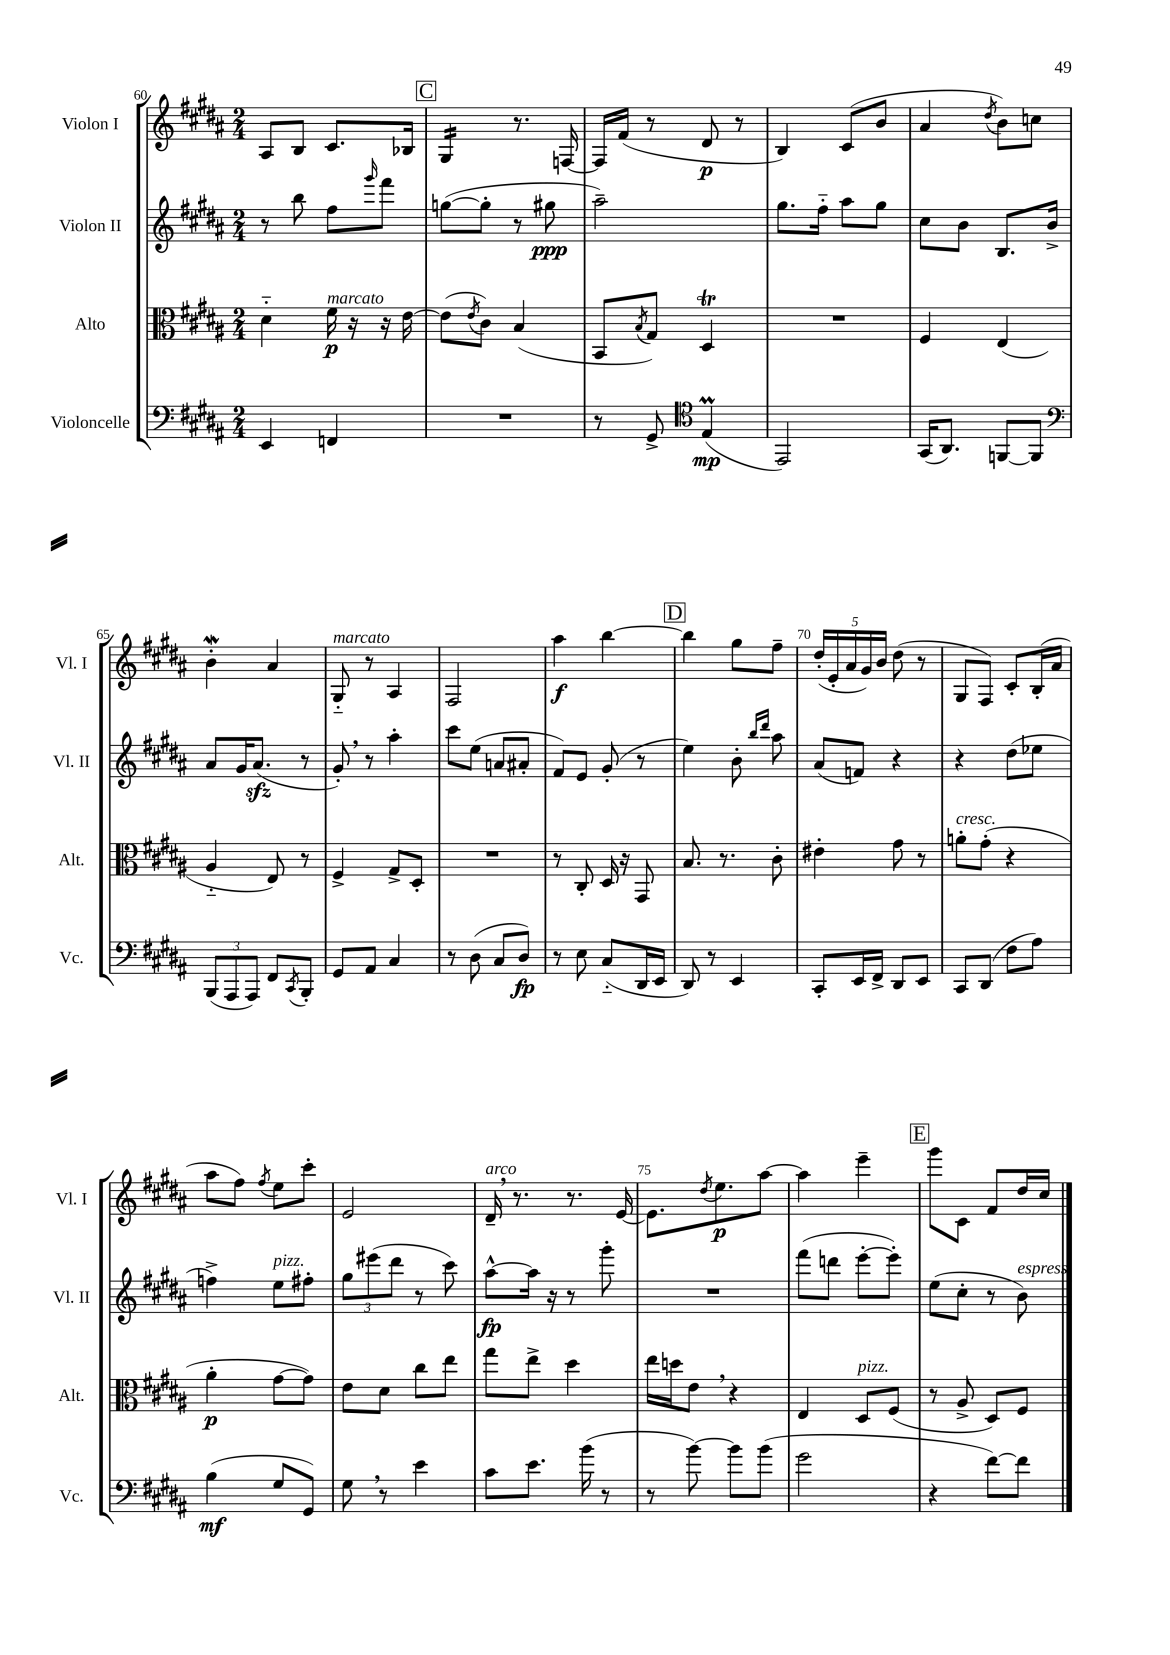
<<
\new StaffGroup <<
\new Staff = "s0" \with { instrumentName = "Violon I" shortInstrumentName = "Vl. I" } {
    \clef treble \key b \major \numericTimeSignature \time 2/4
    ais8 b8 cis'8. bes16 |
    \mark \markup { \box "C" } gis4:16 r8. f16~ |
    f16 fis'16( r8 dis'8\p r8 |
    b4) cis'8( b'8 |
    ais'4 \acciaccatura { dis''8 } b'8) c''8 |
    b'4-.\mordent ais'4 |
    gis8-_^\markup { \italic "marcato" } r8 ais4 |
    fis2 |
    ais''4\f b''4~ |
    \mark \markup { \box "D" } b''4 gis''8 fis''8-- |
    \tuplet 5/4 { dis''16-.( e'16-. ais'16 gis'16) b'16 } dis''8( r8 |
    gis8 fis8) cis'8-. b16-.( ais'16 |
    ais''8 fis''8) \acciaccatura { fis''8 } e''8 cis'''8-. |
    e'2 |
    dis'16--^\markup { \italic "arco" } \breathe r8. r8. e'16~ |
    e'8. \acciaccatura { dis''8 } e''8.\p ais''8~ |
    ais''4 e'''4-- |
    \mark \markup { \box "E" } gis'''8 cis'8 fis'8 dis''16 cis''16 \bar "|." |
}
\new Staff = "s1" \with { instrumentName = "Violon II" shortInstrumentName = "Vl. II" } {
    \clef treble \key b \major \numericTimeSignature \time 2/4
    r8 b''8 fis''8 \grace { gis'''16 } fis'''8 |
    \mark \markup { \box "C" } g''8~( g''8-. r8 gis''8\ppp |
    ais''2--) |
    gis''8. fis''16-_ ais''8 gis''8 |
    cis''8 b'8 b8. b'16-> |
    ais'8 gis'16 ais'8.\sfz( r8 |
    gis'8-.) \breathe r8 ais''4-. |
    cis'''8 e''8( a'8 ais'8-. |
    fis'8) e'8 gis'8-.( r8 |
    \mark \markup { \box "D" } e''4) b'8-. \grace { b''16 dis'''16 } ais''8 |
    ais'8( f'8) r4 |
    r4 dis''8( ees''8 |
    f''4->) e''8^\markup { \italic "pizz." } fis''8-. |
    \tuplet 3/2 { gis''8 eis'''8( dis'''8 } r8 cis'''8) |
    ais''8~-^\fp ais''16 r16 r8 gis'''8-. |
    R2 |
    fis'''8( d'''8 e'''8~-. e'''8-.) |
    \mark \markup { \box "E" } e''8( cis''8-. r8 b'8^\markup { \italic "espress." }) \bar "|." |
}
\new Staff = "s2" \with { instrumentName = "Alto" shortInstrumentName = "Alt." } {
    \clef alto \key b \major \numericTimeSignature \time 2/4
    dis'4-_ fis'16\p^\markup { \italic "marcato" } r16 r16 e'16~ |
    \mark \markup { \box "C" } e'8( \acciaccatura { e'8 } cis'8) b4( |
    b,8 \acciaccatura { b8 } gis8) dis4\trill |
    R2 |
    fis4 e4( |
    ais4-_ e8) r8 |
    fis4-> gis8-> dis8-. |
    R2 |
    r8 cis8-. dis16 r16 gis,8 |
    \mark \markup { \box "D" } b8. r8. cis'8-. |
    eis'4-. gis'8 r8 |
    a'8-.^\markup { \italic "cresc." } gis'8-.( r4 |
    ais'4-.\p gis'8~ gis'8) |
    e'8 dis'8 cis''8 e''8 |
    gis''8 e''8-> dis''4 |
    e''16 d''16 e'8 \breathe r4 |
    e4 dis8^\markup { \italic "pizz." } fis8( |
    \mark \markup { \box "E" } r8 ais8-> dis8) fis8 \bar "|." |
}
\new Staff = "s3" \with { instrumentName = "Violoncelle" shortInstrumentName = "Vc." } {
    \clef bass \key b \major \numericTimeSignature \time 2/4
    e,4 f,4 |
    \mark \markup { \box "C" } R2 |
    r8 gis,8-> \clef tenor e4\prall\mp( |
    e,2) |
    gis,16( ais,8.) f,8~ f,8 |
    \clef bass \tuplet 3/2 { b,,8( ais,,8 ais,,8) } fis,8 \acciaccatura { cis,8 } b,,8-. |
    gis,8 ais,8 cis4 |
    r8 dis8( cis8 dis8\fp) |
    r8 e8 cis8-_( dis,16 e,16 |
    \mark \markup { \box "D" } dis,8) r8 e,4 |
    cis,8-. e,16 fis,16-> dis,8 e,8 |
    cis,8 dis,8( fis8 ais8) |
    b4\mf( gis8 gis,8) |
    gis8 \breathe r8 e'4 |
    cis'8 e'8. b'16( r8 |
    r8 b'8~) b'8 b'8( |
    gis'2 |
    \mark \markup { \box "E" } r4 fis'8~) fis'8 \bar "|." |
}
>>
>>
\layout { \context { \Score currentBarNumber = #60 \override BarNumber.break-visibility = ##(#f #t #t) barNumberVisibility = #(every-nth-bar-number-visible 5) } }
